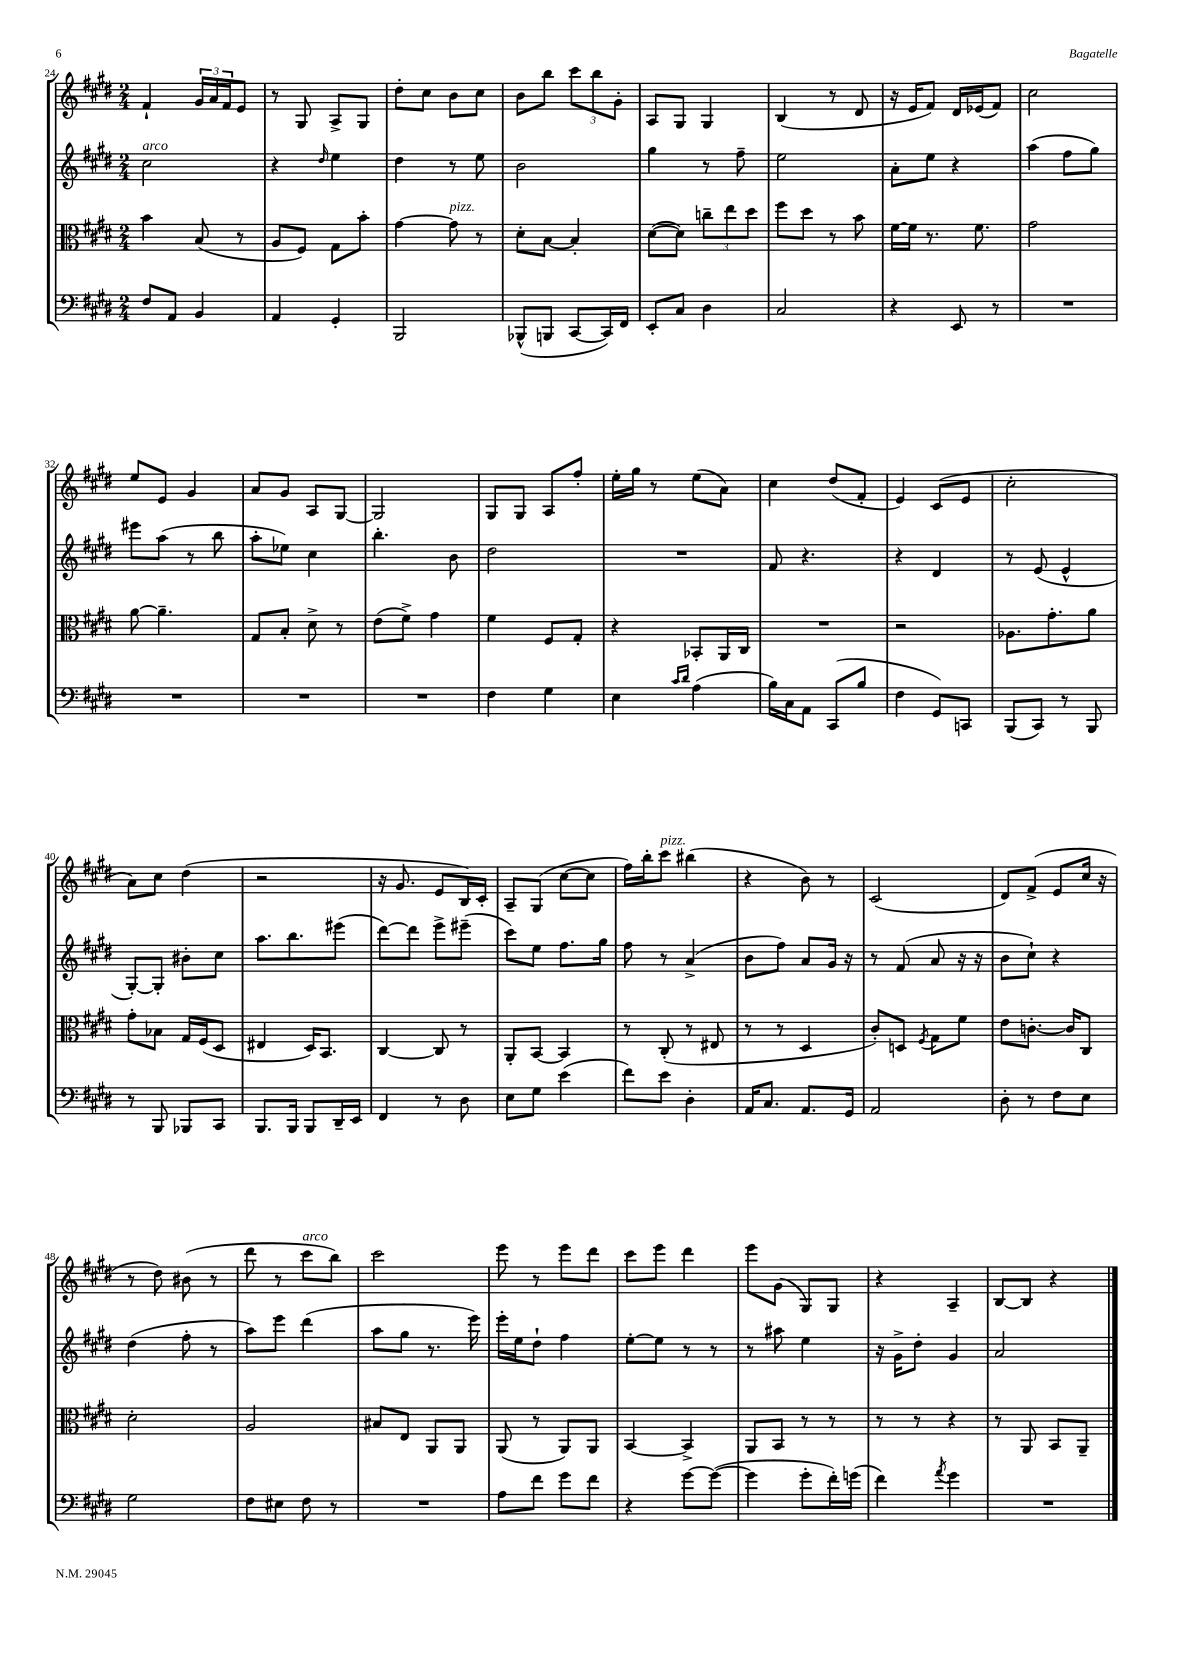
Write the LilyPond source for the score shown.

<<
\new StaffGroup <<
\new Staff = "s0" {
    \clef treble \key e \major \numericTimeSignature \time 2/4
    fis'4-! \tuplet 3/2 { gis'16 a'16 fis'16 } e'8 |
    r8 gis8 a8-> gis8 |
    dis''8-. cis''8 b'8 cis''8 |
    b'8 b''8 \tuplet 3/2 { cis'''8 b''8 gis'8-. } |
    a8 gis8 gis4 |
    b4( r8 dis'8 |
    r16 e'16 fis'8) dis'16 ees'16( fis'8) |
    cis''2 |
    e''8 e'8 gis'4 |
    a'8 gis'8 a8 gis8~ |
    gis2 |
    gis8 gis8 a8 fis''8-. |
    e''16-. gis''16 r8 e''8( a'8) |
    cis''4 dis''8( fis'8-. |
    e'4) cis'8( e'8 |
    cis''2-. |
    a'8) cis''8 dis''4( |
    r2 |
    r16 gis'8. e'8 b16) cis'16-. |
    a8-- gis8( cis''8~ cis''8 |
    fis''16) b''16-. cis'''8^\markup { \italic "pizz." } bis''4( |
    r4 b'8) r8 |
    cis'2( |
    dis'8) fis'8->( e'8 cis''16 r16 |
    r8 dis''8) bis'8( r8 |
    dis'''8 r8 cis'''8^\markup { \italic "arco" } b''8) |
    cis'''2 |
    e'''8 r8 e'''8 dis'''8 |
    cis'''8 e'''8 dis'''4 |
    e'''8 gis'8( gis8) gis8 |
    r4 a4-- |
    b8~ b8 r4 \bar "|." |
}
\new Staff = "s1" {
    \clef treble \key e \major \numericTimeSignature \time 2/4
    cis''2^\markup { \italic "arco" } |
    r4 \grace { dis''16 } e''4 |
    dis''4 r8 e''8 |
    b'2 |
    gis''4 r8 fis''8-- |
    e''2 |
    a'8-. e''8 r4 |
    a''4( fis''8 gis''8) |
    eis'''8 a''8( r8 b''8 |
    a''8-. ees''8) cis''4 |
    b''4.-. b'8 |
    dis''2 |
    R2 |
    fis'8 r4. |
    r4 dis'4 |
    r8 e'8( e'4-^ |
    gis8~-.) gis8-. bis'8-. cis''8 |
    a''8. b''8. eis'''8( |
    dis'''8~) dis'''8 e'''8-> eis'''8--( |
    cis'''8) e''8 fis''8. gis''16 |
    fis''8 r8 a'4->( |
    b'8 fis''8) a'8 gis'16 r16 |
    r8 fis'8( a'8 r16 r16 |
    b'8 cis''8-!) r4 |
    dis''4( fis''8-. r8 |
    a''8) e'''8 dis'''4( |
    a''8 gis''8 r8. e'''16) |
    e'''16-. e''16 dis''8-! fis''4 |
    e''8~-. e''8 r8 r8 |
    r8 ais''8 e''4 |
    r16 gis'16-> dis''8-. gis'4 |
    a'2 \bar "|." |
}
\new Staff = "s2" {
    \clef alto \key e \major \numericTimeSignature \time 2/4
    b'4 b8( r8 |
    a8 fis8) gis8 b'8-. |
    gis'4~ gis'8^\markup { \italic "pizz." } r8 |
    dis'8-. b8~ b4-. |
    dis'8~( dis'8) \tuplet 3/2 { c''8-- e''8 dis''8 } |
    fis''8 dis''8 r8 b'8 |
    fis'16~ fis'16 r8. fis'8. |
    gis'2 |
    a'8~ a'4.-- |
    gis8 b8-. dis'8-> r8 |
    e'8( fis'8->) gis'4 |
    fis'4 fis8 gis8-. |
    r4 bes,8-. a,16 cis16 |
    R2 |
    r2 |
    aes8. gis'8.-. a'8 |
    gis'8-. bes8 gis16 fis16( dis8 |
    eis4 dis16) b,8. |
    cis4~ cis8 r8 |
    a,8-. b,8~ b,4 |
    r8 cis8-.( r8 eis8 |
    r8 r8 dis4 |
    cis'8-.) d8 \acciaccatura { fis8 } gis8 fis'8 |
    e'8 c'8.~-. c'16 cis8 |
    dis'2-. |
    a2 |
    bis8 e8 a,8 a,8 |
    a,8( r8 a,8) a,8 |
    b,4~ b,4-> |
    a,8 b,8 r8 r8 |
    r8 r8 r4 |
    r8 a,8 b,8 a,8-- \bar "|." |
}
\new Staff = "s3" {
    \clef bass \key e \major \numericTimeSignature \time 2/4
    fis8 a,8 b,4 |
    a,4 gis,4-. |
    b,,2 |
    bes,,8-^( b,,8 cis,8~ cis,16) fis,16 |
    e,8-. cis8 dis4 |
    cis2 |
    r4 e,8 r8 |
    R2 |
    R2 |
    R2 |
    R2 |
    fis4 gis4 |
    e4 \grace { cis'16 dis'16 } a4( |
    b16) cis16 a,8 cis,8( b8 |
    fis4 gis,8) c,8 |
    b,,8( cis,8) r8 b,,8 |
    r8 b,,8 bes,,8 cis,8 |
    b,,8. b,,16 b,,8 dis,16-- e,16 |
    fis,4 r8 dis8 |
    e8 gis8 e'4( |
    fis'8) e'8 dis4-. |
    a,16 cis8. a,8. gis,16 |
    a,2 |
    dis8-. r8 fis8 e8 |
    gis2 |
    fis8 eis8 fis8 r8 |
    R2 |
    a8 fis'8 gis'8 fis'8 |
    r4 gis'8~ gis'8~( |
    gis'4 gis'8-. fis'16-.) g'16( |
    fis'4) \acciaccatura { a'8 } gis'4 |
    R2 \bar "|." |
}
>>
>>
\layout { \context { \Score currentBarNumber = #24 } }
